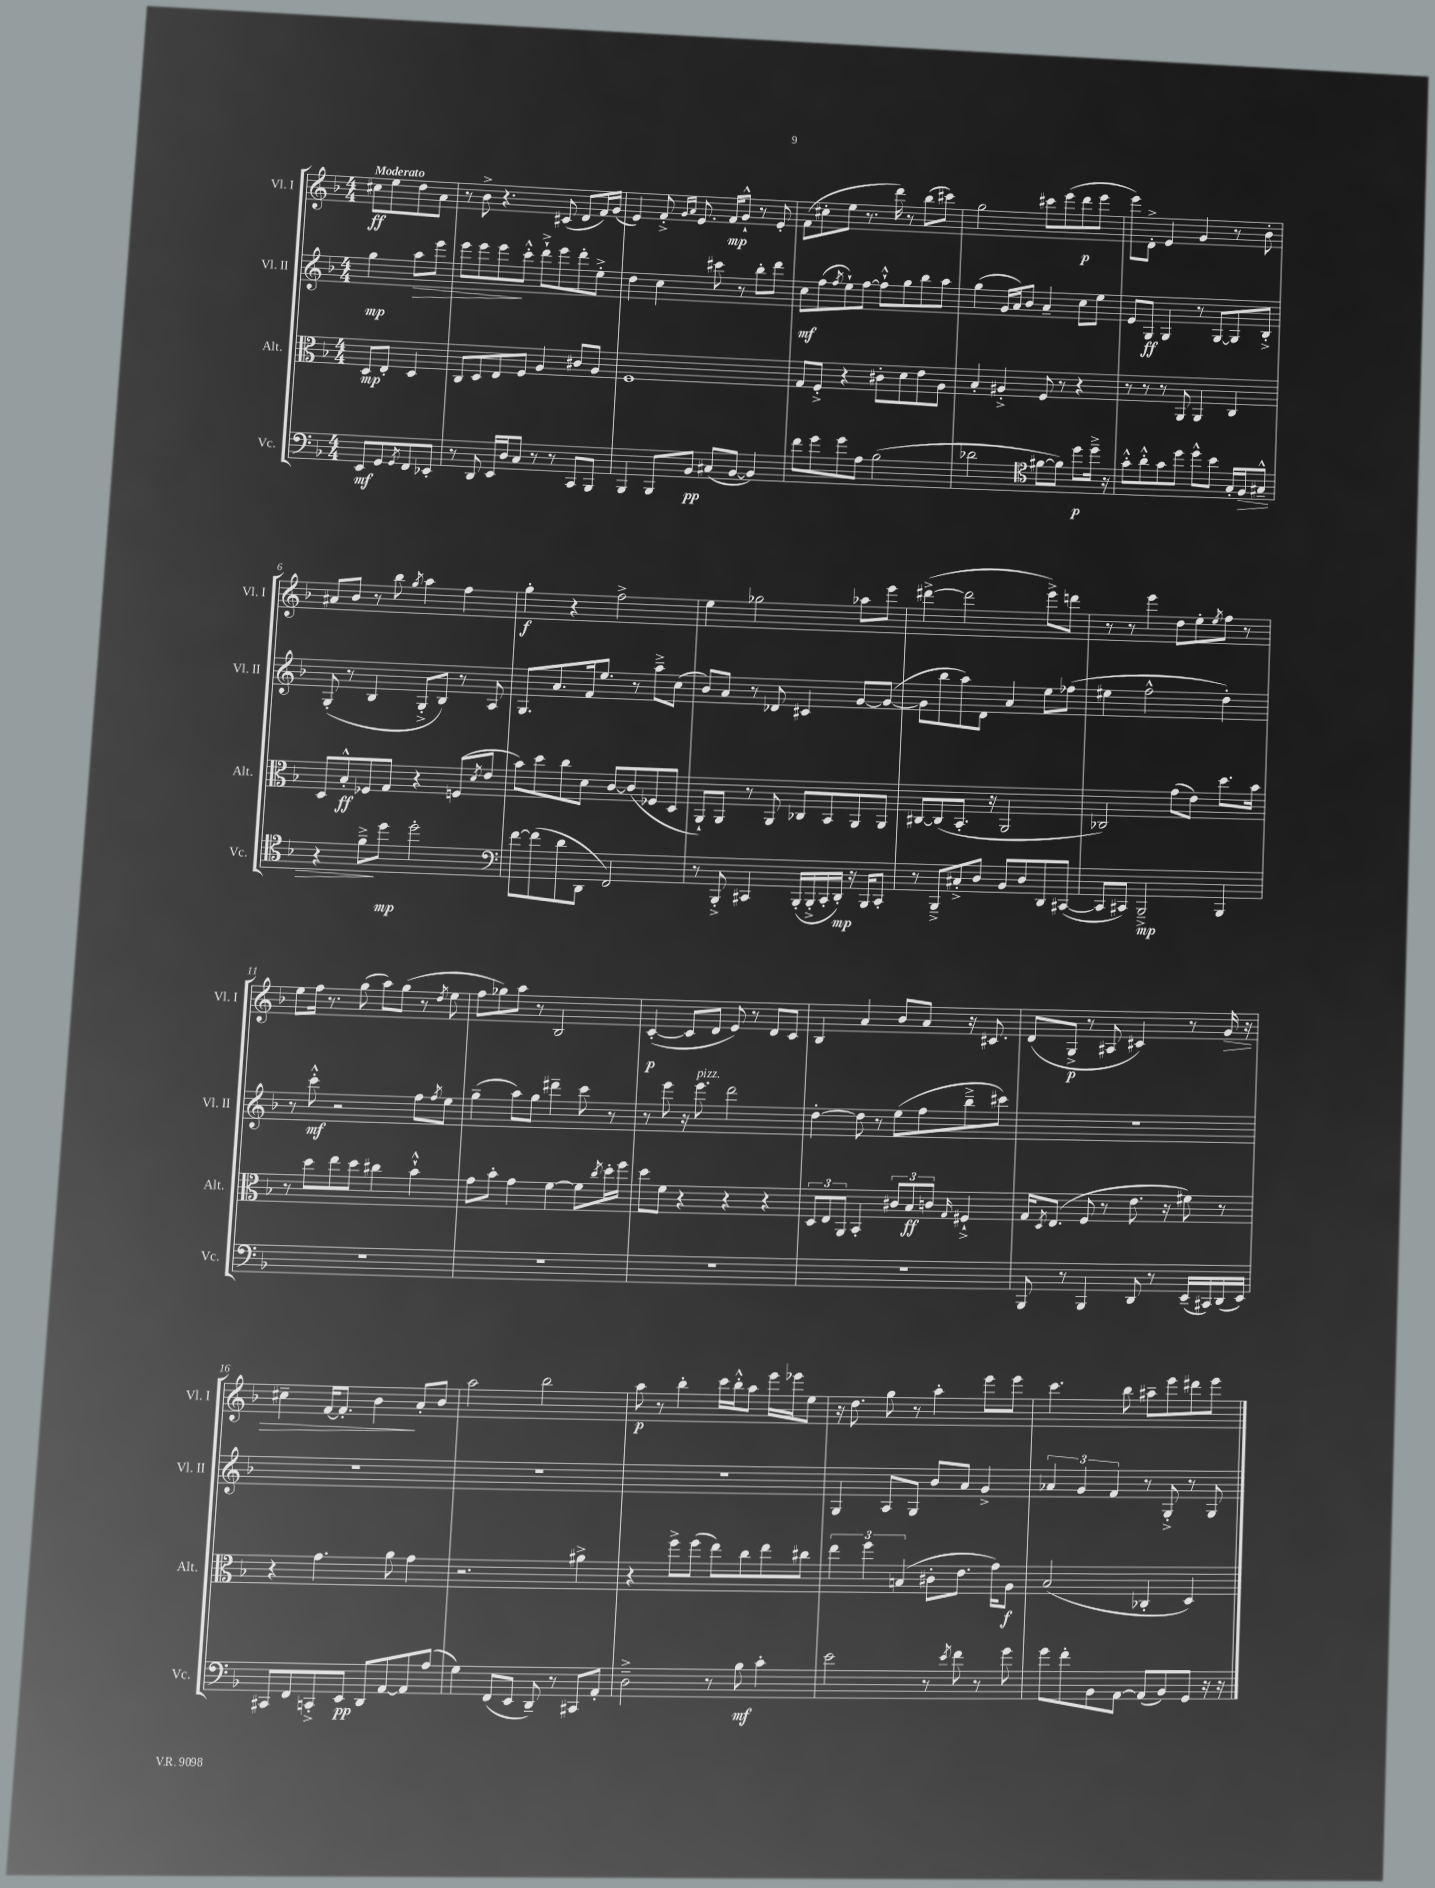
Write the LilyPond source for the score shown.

<<
\new StaffGroup <<
\new Staff = "s0" \with { instrumentName = "Vl. I" shortInstrumentName = "Vl. I" } {
    \clef treble \key f \major \numericTimeSignature \time 4/4 \partial 2 \tempo "Moderato"
    cis''8\ff e''8 d''8 a'8 |
    r8 bes'8-> r4. cis'8( d'8 f'16) g'16( |
    e'4) f'8-.-> \grace { g'16 a'16 } e'8. f'16\mp g'8-!-^ r8 e'8-. |
    f'8( cis''8-. e''8 r8. d'''16) r8 bes''8( cis'''8) |
    g''2 cis'''8 e'''8( d'''8\p e'''8 |
    e'''8) d'8-.-> e'4 g'4 r8 bes'8-. |
    ais'8 bes'8 r8 bes''8 \acciaccatura { g''8 } a''4 f''4 |
    g''4-.\f r4 f''2-> |
    e''4 ges''2 aes''8 e'''8 |
    dis'''4~->( dis'''2 e'''8->) d'''8 |
    r8 r8 e'''4 d''8 e''8-. \acciaccatura { e''8 } f''8 r8 |
    e''8 f''16 r8. g''8( a''8) g''8( r8 \acciaccatura { d''8 } e''8 |
    f''8 ges''8) a''8 r8 bes2 |
    c'4~-.\p( c'8 d'8 e'8) r8 d'8 c'8 |
    bes4 a'4 bes'8 a'8 r16 cis'8. |
    d'8( g8->\p r8 ais8 cis'4) r8 g'16\> r16 |
    cis''4-- f'16~ f'8.-. bes'4\! a'8-. bes'8 |
    a''2 bes''2 |
    a''8\p r8 bes''4-. c'''16 bes''16-.-^ a''8 e'''16 ees'''16 e''8 |
    r16 d''8. g''8 r8 a''4-. e'''8 e'''8 |
    c'''4. bes''8 ais''8-- e'''8 dis'''8 e'''8 \bar "|." |
}
\new Staff = "s1" \with { instrumentName = "Vl. II" shortInstrumentName = "Vl. II" } {
    \clef treble \key f \major \numericTimeSignature \time 4/4 \partial 2
    g''4\mp a''8\> e'''8 |
    e'''8 e'''8 e'''8\! c'''8-.-^ d'''8-!-> e'''8 d'''8-. e''8-.-> |
    d''4 c''4 cis'''8 r8 bes''8-. d'''8 |
    c''8\mf f''8( \acciaccatura { f''8 } e''8-!) f''8~ f''8-!-^ g''8 bes''8 a''8 |
    g''4( g'16 a'16) bes'8 a'4-- c''8 e''8 |
    e'8 g8\ff g4 r8 g8~ g8 bes8-.-> |
    g8-.( r8 bes4 g8-.-> bes8) r8 a8 |
    g8. a'8. f'16 e''8. r8 a''8---> c''8( |
    bes'8) a'8 r8 des'8 cis'4 g'8~ g'8~( |
    g'8 bes''8 a''8) d'8 a'4 e''8 fes''8( |
    eis''4 f''2-^ d''4-.) |
    r8 c'''8-.-^\mf r2 f''8 \acciaccatura { f''8 } e''8 |
    g''4--( a''8) g''8 dis'''4-- c'''8 r8 |
    r8 e'''8 r16 e'''8.^\markup { \italic "pizz." } d'''2 |
    d''4~-. d''8 r8 e''8( f''8 bes''8---> cis'''8) |
    R1 |
    R1 |
    R1 |
    R1 |
    g4 a8 g8 bes'8 a'8 g'4-> |
    \tuplet 3/2 { aes'4 g'4 f'4 } r8 g8-.-> r8 g8 \bar "|." |
}
\new Staff = "s2" \with { instrumentName = "Alt." shortInstrumentName = "Alt." } {
    \clef alto \key f \major \numericTimeSignature \time 4/4 \partial 2
    d8\mp e8-. d4 |
    c8 d8 e8 f8 a4 cis'8 a8 |
    f1 |
    g8 f8-.-> r4 cis'8-. d'8 e'8 a8 |
    bes4-. ais4-.-> f8 r8 r4 |
    r8 r8 r8 a,8 a,4 c4 |
    d8 bes8-.-^\ff fes8 g8 r4 f8( \acciaccatura { d'8 } e'8 |
    bes'8) d''8 c''8 d'8 c'8~ c'8( fes8 d8 |
    a,8-!) a,8 r8 a,8 ces8 bes,8 a,8 a,8 |
    cis8~ cis8( bes,8.-. r16 a,2 |
    ces2) g'8( e'8) d''8. bes'16 |
    r8 d''8 e''8 d''8 cis''4 bes'4-!-^ |
    g'8 bes'8-. g'4 f'4~ f'8 \acciaccatura { c''8 } d''16-. f''16 |
    d''8 f'8 r4 r4 r4 |
    \tuplet 3/2 { d8 e8 a,8 } bes,4-. \tuplet 3/2 { cis'8 bes8\ff c'8 } \grace { g16 } fis4-!-> |
    g16 \acciaccatura { d8 } e8.( f8 r8 e'8. r16 fis'8) r8 |
    r4 g'4. a'8 g'4 |
    r2. ais'4-> |
    r4 f''8-> f''8( e''8) c''8 e''8 cis''8 |
    \tuplet 3/2 { e''4 f''4 b4( } cis'8-. e'8. g'16) a8\f |
    bes2( ces4-. d4) \bar "|." |
}
\new Staff = "s3" \with { instrumentName = "Vc." shortInstrumentName = "Vc." } {
    \clef bass \key f \major \numericTimeSignature \time 4/4 \partial 2
    e,8\mf g,8 \acciaccatura { g,8 } f,8 ees,8-. |
    r8 d,8 e,16 d16 c8 r8 r8 c,8 bes,,8 |
    bes,,4 bes,,8 bes,8\pp cis8( bes,8~ bes,4) |
    f'8 g'8 g'8 a8 bes2( |
    des'2 \clef tenor fis'8~ fis'8) d''8\p d''16---> r16 |
    g'8-.-^ a'8-.-^ g'8 d''8 d''8-^ bes'8 g16-. f16\> gis8---^ |
    r4 f'8--->\! d''8\mp d''2-. |
    \clef bass f'8~ f'8( d'8 d,8 f,2) |
    r8 bes,,8-.-> cis,4 bes,,16-.( bes,,16-.-> cis,16-. d,16-.\mp) r16 bes,,16 cis,8-. |
    r8 bes,,8---> cis8-.-> d8 bes,8 d8 d,8 cis,8~( |
    cis,8 cis,8) bes,,2--->\mp bes,,4 |
    R1 |
    R1 |
    R1 |
    R1 |
    bes,,8 r8 bes,,4 d,8 r8 e,16--( cis,16) d,16( e,16) |
    cis,8 f,8 c,8-.-> e,8\pp d,8 a,8~ a,8 a8( |
    g4) f,8( e,8 d,8--) r8 cis,8 a,8-. |
    d2---> r8 bes8\mf c'4-. |
    e'2 r8 \acciaccatura { e'8 } f'8 r8 g'8 |
    g'8 f'8-. bes,8 a,8~ a,8( bes,8) g,8 r16 r16 \bar "|." |
}
>>
>>
